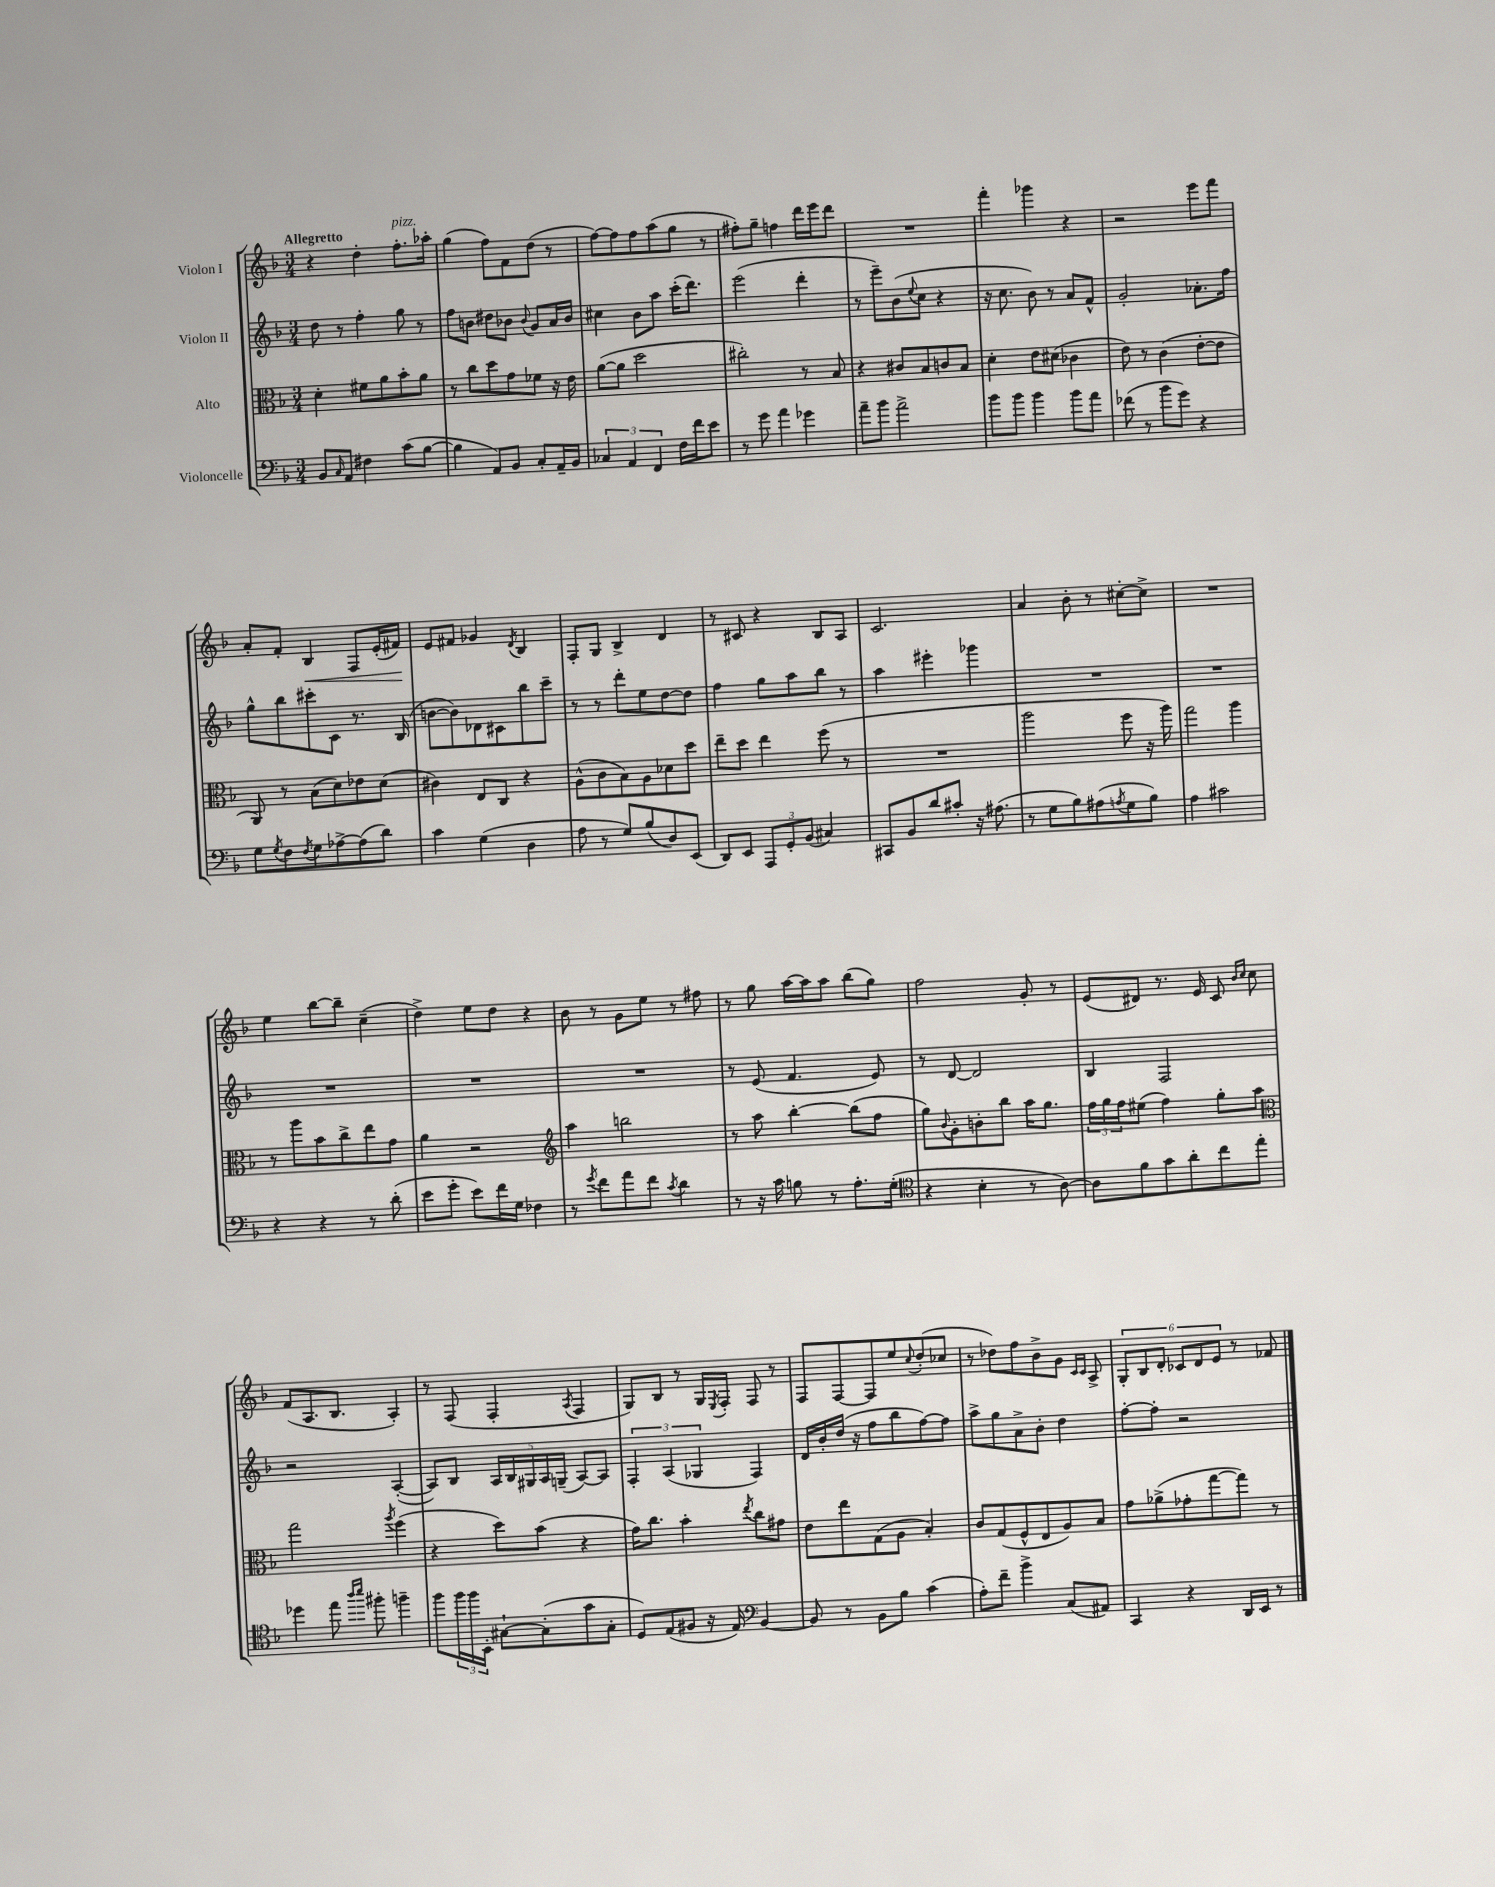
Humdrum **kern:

**kern	**kern	**kern	**kern	**dynam
*part4	*part3	*part2	*part1	*part1
*staff4	*staff3	*staff2	*staff1	*staff1
*I"Violoncelle	*I"Alto	*I"Violon II	*I"Violon I	*
*clefF4	*clefC3	*clefG2	*clefG2	*
*k[b-]	*k[b-]	*k[b-]	*k[b-]	*
*M3/4	*M3/4	*M3/4	*M3/4	*
=1	=1	=1	=1	=1
!	!	!	!LO:TX:a:B:t=Allegretto	!
8BB-/L	4d'\	8dd\	4r	.
16qqC/	.	.	.	.
8AA/J	.	8r	.	.
4F#X\	8f#X\L	4ff'\	4dd'\	.
.	8a\	.	.	.
!	!	!	!LO:TX:a:i:t=pizz.	!
(8c\L	8b-'\	8gg\	8.ff'\L	.
[8B-\J	8a\J	8r	.	.
.	.	.	16aa-X'\Jk	.
=2	=2	=2	=2	=2
4B-\]	8r	8ff\L	(4gg\	.
.	8cc\L	8bn\J	.	.
8AA/L)	8dd\	8dd#X\L	8ff\L)	.
8BB-/J	8g\	8b-X\J	8f\	.
.	.	8qqb-/	.	.
8C'/L	8f-X\J	8g/L	(8dd\J	.
16AA~/L	16r	16a/L	8r	.
16BB-/JJ	16e\	16b-/JJ	.	.
=3	=3	=3	=3	=3
6C-X/	([8a\L	4cc#X\	[8ff\L)	.
.	8a\J]	.	8ff\]	.
6AA/	.	.	.	.
.	2dd\	8b-\L	8ff\	.
6FF/	.	.	.	.
.	.	8aa\J	(8aa\	.
16F\LL	.	(16ccc'\KL	8gg\J	.
16f\J	.	8.ddd\J)	.	.
8e\J	.	.	8r	.
=4	=4	=4	=4	=4
8r	2cc#X'\)	(2eee\	8ff#X'\L)	.
8g\	.	.	8gg~\J	.
4a\	.	.	4ffn\	.
4g-X\	8r	4ddd'\	16ddd\LL	.
.	.	.	16eee\J	.
.	8B-/	.	8ddd\J	.
=5	=5	=5	=5	=5
8a~\L	4r	8r	2.r	.
8b-\J	.	8eee~\L)	.	.
2a^\	8c#X/L	(8b-\	.	.
.	.	8qqee/	.	.
.	8B-/	8cc\J	.	.
.	8cn/	4r	.	.
.	8B-/J	.	.	.
=6	=6	=6	=6	=6
8b-\L	4d'\	16r	4fff'\	.
.	.	8.cc\	.	.
8b-\J	.	.	.	.
4b-\	8e\L	8b-\)	4ggg-X\	.
.	(8d#X\J	8r	.	.
8b-\L	4c-X\	8a/L	4r	.
8a\J	.	8f^^/J	.	.
=7	=7	=7	=7	=7
(8f-X\	8e\)	2g'/	2r	.
8r	8r	.	.	.
8b-\L	(4c\	.	.	.
8g\J)	.	.	.	.
4r	[8e'\L	8.a-X'\L	8eee\L	.
.	8e\J]	.	8fff\J	.
.	.	16ff\Jk	.	.
!!LO:LB:g=z
=8	=8	=8	=8	=8
8G\L	8AA/)	8gg^^\L	8a'/L	.
8qG/	.	.	.	.
8F\	8r	8bb-\	8f'/J	.
8qF/	.	.	.	.
!	!	!	!	!LO:HP:b
8G\	(8B-\L	8ccc#X'\	4B-/	<
[8A-X^\	8d\)	8c\J	.	.
(8A-\]	8e-X\	8.r	8F/L	.
8d\J)	(8d\J	.	(16e'/L	.
.	.	(16B-/	16f#X/JJ)	.
.	.	.	.	[
=9	=9	=9	=9	=9
4c\	4c#X\)	[8bn\L	8e/L	.
.	.	8b\])	8f#X/J	.
(4G\	8E/L	8d-X\	4g-X/	.
.	8C/J	8c#X\	.	.
.	.	.	8qd/	.
4D\	4r	8bb-\	4B-/	.
.	.	8ccc~\J	.	.
=10	=10	=10	=10	=10
8A\	(8A^^\L	8r	8F'/L	.
8r	8c\	8r	8G/J	.
8G/L)	8B-\)	8ddd'\L	4B-^/	.
(8B-/	8A\	8ee\	.	.
8D/)	8d-X\	[8dd\	4d/	.
(8EE/J	8dd\J	8dd\J]	.	.
=11	=11	=11	=11	=11
8DD/L)	8ee~\L	4ff\	8r	.
8EE/J	8dd\J	.	8c#X/	.
12AAA/L	4ee\	8gg\L	4r	.
12GG'/	.	.	.	.
.	.	8aa\	.	.
(12BB-/J	.	.	.	.
4C#X/)	(8ff\	8bb-\J	8B-/L	.
.	8r	8r	8A/J	.
=12	=12	=12	=12	=12
8CC#X/L	2.r	4aa\	2.c/	.
8BB-/	.	.	.	.
8d/	.	4eee#X'\	.	.
8c#X'/J	.	.	.	.
16r	.	4ggg-X\	.	.
(8.A#X\	.	.	.	.
=13	=13	=13	=13	=13
8r	2aa\	2.r	4a/	.
8G\L	.	.	.	.
8B-\)	.	.	8b-'\	.
(8A#X\	.	.	8r	.
8qAn/	.	.	.	.
8G\	8ff\	.	[8cc#X'\L	.
8B-\J)	16r	.	8cc#^\J]	.
.	16aa\)	.	.	.
=14	=14	=14	=14	=14
4A\	2gg\	2.r	2.r	.
2c#X\	.	.	.	.
.	4aa\	.	.	.
!!LO:LB:g=z
=15	=15	=15	=15	=15
4r	8r	2.r	4ee\	.
.	8aa\L	.	.	.
4r	8b-\	.	[8bb-\L	.
.	8cc^\	.	8bb-~\J]	.
8r	8ee\	.	(4cc~\	.
(8d'\	8g\J	.	.	.
=16	=16	=16	=16	=16
8e\L	4a\	2.r	4dd^\)	.
8g'\J	.	.	.	.
8e\L)	2r	.	8ee\L	.
16f\L	.	.	8dd\J	.
16G\JJ	.	.	.	.
4F-X\	.	.	4r	.
=17	=17	=17	=17	=17
*	*clefG2	*	*	*
8r	4aa\	2.r	8b-\	.
8qg/	.	.	.	.
8f\L	.	.	8r	.
8a\	2bbn\	.	8g\L	.
8f\J	.	.	8ee\J	.
8qc/	.	.	.	.
4d\	.	.	8r	.
.	.	.	8ff#X\	.
=18	=18	=18	=18	=18
8r	8r	8r	8r	.
16r	8aa\	(8e/	8gg\	.
16c\	.	.	.	.
8Bn\	[4bb-'\	4.f/	[16aa\LL	.
.	.	.	16aa\J]	.
8r	.	.	8aa\J	.
8.A'\L	(8bb-\L]	.	(8bb-\L	.
.	8ff\J	8e/)	8gg\J)	.
(16G'\Jk	.	.	.	.
=19	=19	=19	=19	=19
*clefC4	*	*	*	*
4r	8gg\L)	8r	2ff\	.
.	8qqb-/	.	.	.
.	8g'\	[8d/	.	.
4B-'\	8bn'\	2d/]	.	.
.	8bb-\J	.	.	.
8r	16aa\KL	.	8g'/	.
.	8.gg\J	.	.	.
[8A\)	.	.	8r	.
=20	=20	=20	=20	=20
8A\L]	24ff\LL	4B-/	(8e/L	.
.	24gg\	.	.	.
.	24ff\J	.	.	.
8f\	(8ee#X\J	.	8d#X/J)	.
8g\	4ff\)	2F/	8.r	.
8a'\	.	.	.	.
.	.	.	16e/	.
8cc\	8gg'\L	.	8c/	.
.	.	.	16qqb-/LL	.
.	.	.	16qqcc/JJ	.
8ee'\J	8aa\J	.	8cc\	.
!!LO:LB:g=z
=21	=21	=21	=21	=21
*	*clefC3	*	*	*
4dd-X\	2gg\	2r	(8f/L	.
.	.	.	8.A/	.
8ee\	.	.	.	.
.	.	.	8.B-/J	.
16qqaa/LL	.	.	.	.
16qqbb-/JJ	.	.	.	.
8ff#X'\	.	.	.	.
.	8qaa/	.	.	.
4ffn~\	(4ff\	([4A'/	4A'/)	.
=22	=22	=22	=22	=22
8ff\L	4r	8A/L])	8r	.
24ff\L	.	8B-/J	(8F/	.
24ff\	.	.	.	.
24BB-'\JJ	.	.	.	.
[8G#X`\L	8dd\L)	20A/LL	4F'/	.
.	.	20B-/	.	.
.	.	20G#X/	.	.
(8G#'\]	(8b-\J	.	.	.
.	.	20A/	.	.
.	.	(20Gn~/JJ	.	.
.	.	.	8qA/	.
8g\	4r	[8A/L)	4F/	.
8G#'\J	.	8A/J]	.	.
=23	=23	=23	=23	=23
8D/L)	16g\KL)	6F'/	8G/L)	.
.	8.cc\J	.	.	.
(8E/	.	.	8B-/J	.
.	.	(6A/	.	.
8F#X/J	4b-'\	.	8r	.
.	.	6G-X/	.	.
16r	.	.	16G/LL	.
.	.	.	8qE/	.
16E/)	.	.	16F'/JJ	.
*clefF4	*	*	*	*
.	8qee/	.	.	.
[4BB-/	8cc\L	4F/)	8F/	.
.	8g#X\J	.	8r	.
=24	=24	=24	=24	=24
8BB-/]	8e\L	16d/LL	8F/L	.
.	.	16b-'/	.	.
8r	8ee\	(16dd/JJ	[8F/	.
.	.	16r	.	.
8BB-\L	(8G\	8ff\L	8F/]	.
8B-\J	8A\J	8bb-\	8ee/	.
.	.	.	8qqcc/	.
(4c\	4B-'/)	[8ff\)	(8dd'/	.
.	.	8ff\J]	8cc-X/J	.
=25	=25	=25	=25	=25
8A'\L)	8c/L	8aa^\L	8r	.
8f~\J	(8G/	8gg\	8dd-X\L)	.
4b-^\	8F^^/	8a^\	8ff\	.
.	8E/	8b-'\J	8b-^\	.
(8C/L	8A/)	4dd\	8g\J	.
.	.	.	16qqc/LL	.
.	.	.	16qqc/JJ	.
8AA#X/J)	8B-/J	.	8A^/	.
=26	=26	=26	=26	=26
4CC/	8g\L	[8ff'\L	12G'/L	.
.	.	.	12B-/	.
.	(8a-X^\	8ff'\J]	.	.
.	.	.	12d'/J	.
4r	8g-X'\	2r	12c-X/L	.
.	.	.	12d/	.
.	[8gg\	.	.	.
.	.	.	12e/J	.
16DD/LL	8gg\J])	.	8r	.
16EE/JJ	.	.	.	.
8r	8r	.	8f-X/	.
==	==	==	==	==
*-	*-	*-	*-	*-
